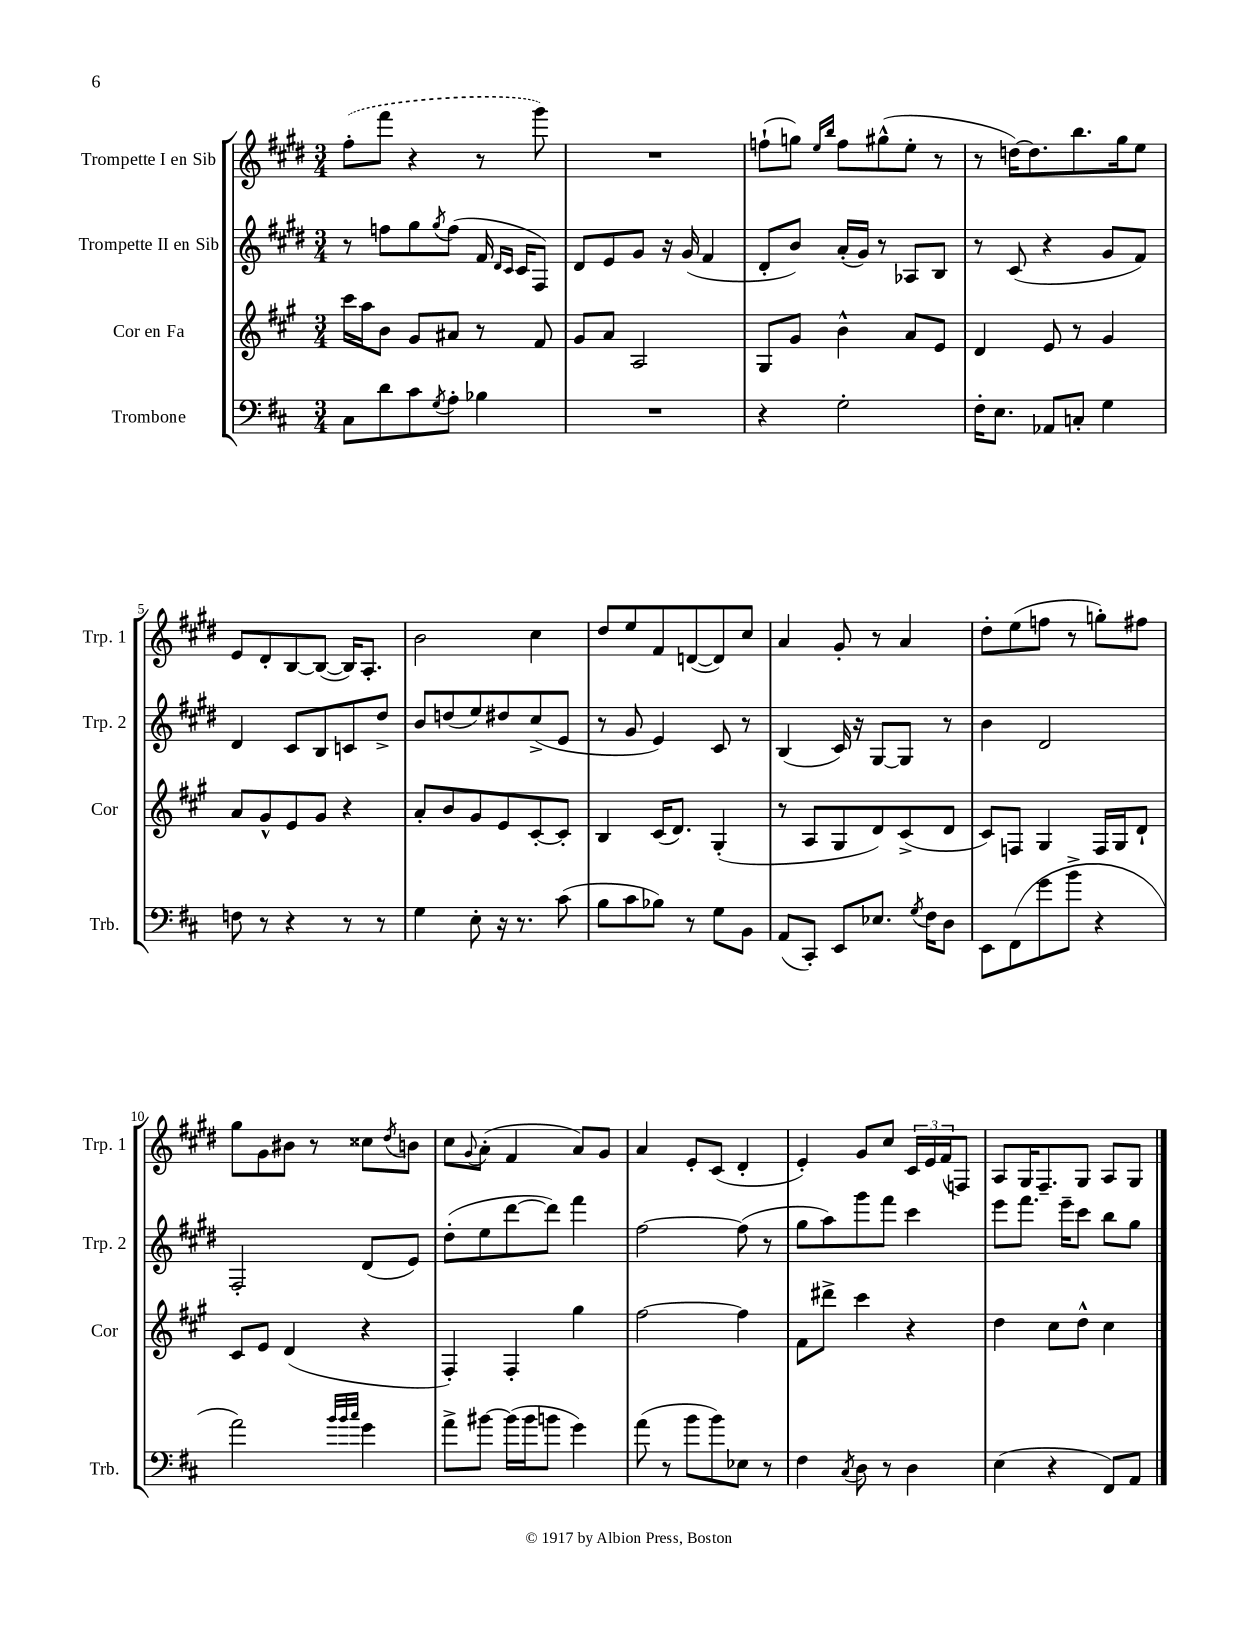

**kern	**kern	**kern	**kern
*part4	*part3	*part2	*part1
*staff4	*staff3	*staff2	*staff1
*I"Trombone	*I"Cor en Fa	*I"Trompette II en Sib	*I"Trompette I en Sib
*I'Trb.	*I'Cor	*I'Trp. 2	*I'Trp. 1
*clefF4	*clefG2	*clefG2	*clefG2
*k[f#c#]	*k[f#c#g#]	*k[f#c#g#d#]	*k[f#c#g#d#]
*M3/4	*M3/4	*M3/4	*M3/4
=1	=1	=1	=1
8C#\L	16ccc#\LL	8r	(8ff#'\L
.	16aa\J	.	.
8d\	8b\J	8ffn\L	8fff#\J
8c#\	8g#/L	8gg#\	4r
8qG/	.	8qgg#/	.
8A'\J	8a#X/J	(8ff\J	.
4B-X\	8r	16f#/	8r
.	.	16qqd#/LL	.
.	.	16qqc#/JJ	.
.	.	16c#/KL	.
.	8f#/	8F#/J)	8ggg#\)
=2	=2	=2	=2
2.r	8g#/L	8d#/L	2.r
.	8a/J	8e/	.
.	2A/	8g#/J	.
.	.	16r	.
.	.	(16g#/	.
.	.	4f#/	.
=3	=3	=3	=3
4r	8G#/L	8d#'/L	(8ffn`\L
.	8g#/J	8b/J)	8ggn\J)
.	.	.	16qqee/LL
.	.	.	16qqbb/JJ
2G'\	4b^^\	(16a'/LL	8ff\L
.	.	16g#/JJ)	.
.	.	8r	(8gg#X^^\
.	8a/L	8A-X/L	8ee'\J
.	8e/J	8B/J	8r
=4	=4	=4	=4
16F#'\KL	4d/	8r	8r
8.E\J	.	.	.
.	.	(8c#/	[16ddn\KL)
.	.	.	8.dd\]
8AA-X/L	8e/	4r	.
8Cn'/J	8r	.	8.bb\
4G\	4g#/	8g#/L	.
.	.	.	16gg#\k
.	.	8f#/J)	8ee\J
!!LO:LB:g=z
=5	=5	=5	=5
8Fn\	8a/L	4d#/	8e/L
8r	8g#^^/	.	8d#'/
4r	8e/	8c#/L	[8B/
.	8g#/J	8B/	(8B/J_
8r	4r	8cn/	16B/KL])
.	.	.	8.A'/J
8r	.	8dd#^/J	.
=6	=6	=6	=6
4G\	8a'/L	8b/L	2b\
.	8b/	(8ddn/	.
8E'\	8g#/	8ee/)	.
16r	8e/	8dd#X/	.
8.r	.	.	.
.	[8c#'/	(8cc#^/	4cc#\
(8c#\	8c#'/J]	8e/J	.
=7	=7	=7	=7
8B\L	4B/	8r	8dd#/L
8c#\	.	8g#/	8ee/
8B-X\J)	(16c#/KL	4e/)	8f#/
.	8.d/J)	.	.
8r	.	.	([8dn/
8G\L	(4G#'/	8c#/	8d/])
8BB\J	.	8r	8cc#/J
=8	=8	=8	=8
(8AA/L	8r	(4B/	4a/
8CC#'/J)	8A/L	.	.
8EE/L	8G#/	16c#/)	8g#'/
.	.	16r	.
8.E-X/J	8d/)	[8G#/L	8r
.	(8c#^/	8G#/J]	4a/
8qG/	.	.	.
16F#\KL	.	.	.
8D\J	8d/J	8r	.
=9	=9	=9	=9
8EE\L	8c#/L)	4b\	8dd#'\L
(8FF#\	8Fn/J	.	(8ee\
8g\	4G#/	2d#/	8ffn\J
8b^\J	.	.	8r
4r	16F/LL	.	8ggn'\L)
.	16G#/J	.	.
.	8d`/J	.	8ff#X\J
!!LO:LB:g=z
=10	=10	=10	=10
2a\)	8c#/L	2F#'/	8gg#\L
.	8e/J	.	8g#\
.	(4d/	.	8b#X\J
.	.	.	8r
32qqb/LLL	.	.	.
32qqb/	.	.	.
32qqcc#/JJJ	.	.	.
4g\	4r	(8d#/L	8cc##X\L
.	.	.	8qdd#/
.	.	8e/J)	8bn\J
=11	=11	=11	=11
8a^\L	4F#'/)	(8dd#'\L	8cc#\L
.	.	.	8qqg#/
[8b#X\J	.	8ee\	(8a'\J
(16b#\LL]	4F#'/	[8ddd#\	4f#/
16b#\J	.	.	.
8bn\J	.	8ddd#\J])	.
4g\)	4gg#\	4fff#\	8a/L)
.	.	.	8g#/J
=12	=12	=12	=12
(8a\	[2ff#\	[2ff#\	4a/
8r	.	.	.
8b\L	.	.	8e'/L
8b\)	.	.	(8c#/J
8E-X\J	4ff#\]	(8ff#\]	4d#'/
8r	.	8r	.
=13	=13	=13	=13
4F#\	8f#\L	8gg#\L	4e'/)
.	8ddd#X^\J	8aa\)	.
8qC#/	.	.	.
8D\	4ccc#\	8ggg#\	8g#/L
8r	.	8fff#\J	8cc#/J
4D\	4r	4ccc#\	24c#/LL
.	.	.	24e/
.	.	.	(24f#/J
.	.	.	8Fn/J)
=14	=14	=14	=14
(4E\	4dd\	8eee\L	8A/L
.	.	8.fff#\J	16G#/K
.	.	.	8.F#~/
4r	8cc#\L	.	.
.	.	16eee~\KL	.
.	8dd^^\J	8ccc#\J	8G#/J
8FF#/L)	4cc#\	8bb\L	8A/L
8AA/J	.	8gg#\J	8G#/J
==	==	==	==
*-	*-	*-	*-
